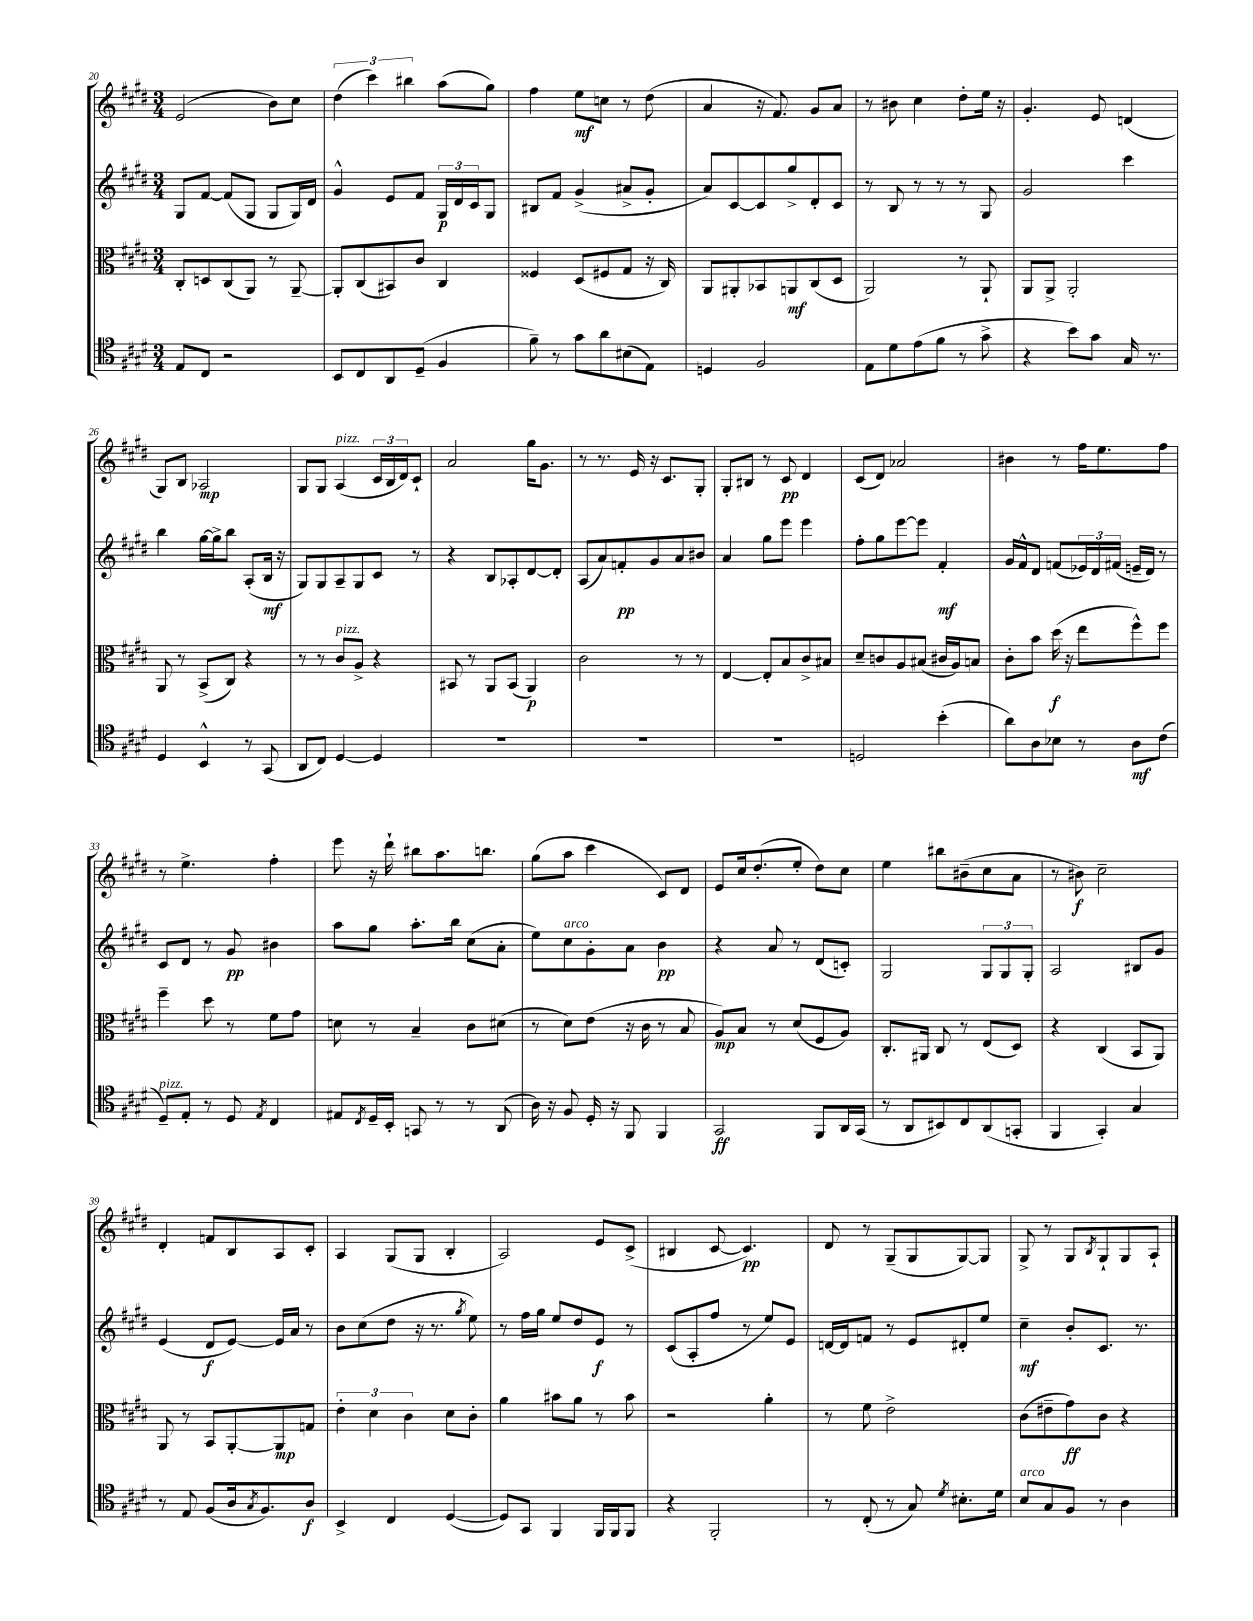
<<
\new StaffGroup <<
\new Staff = "s0" {
    \clef treble \key e \major \numericTimeSignature \time 3/4
    e'2( b'8) cis''8 |
    \tuplet 3/2 { dis''4( cis'''4) bis''4 } a''8( gis''8) |
    fis''4 e''8\mf c''8 r8 dis''8( |
    a'4 r16 fis'8.) gis'8 a'8 |
    r8 bis'8 cis''4 dis''8-. e''16 r16 |
    gis'4.-. e'8 d'4( |
    gis8) b8 aes2\mp |
    gis8 gis8 a4^\markup { \italic "pizz." }( \tuplet 3/2 { cis'16 b16 dis'16) } cis'8-! |
    a'2 gis''16 gis'8. |
    r8 r8. e'16 r16 cis'8. gis8-. |
    gis8-. bis8 r8 cis'8\pp dis'4 |
    cis'8( dis'8) aes'2 |
    bis'4 r8 fis''16 e''8. fis''8 |
    r8 e''4.-> fis''4-. |
    e'''8 r16 dis'''16-! bis''8 a''8. b''8. |
    gis''8( a''8 cis'''4 cis'8) dis'8 |
    e'8 cis''16 dis''8.-.( e''8-. dis''8) cis''8 |
    e''4 bis''8 bis'8--( cis''8 a'8 |
    r8 bis'8\f) cis''2-- |
    dis'4-. f'8 b8 a8 cis'8-. |
    a4 gis8( gis8 b4-. |
    a2) e'8 cis'8->( |
    bis4 cis'8~ cis'4.\pp) |
    dis'8 r8 gis8--( gis8 gis8~) gis8 |
    gis8-> r8 gis8 \acciaccatura { b8 } gis8-! gis8 a8-! \bar "|." |
}
\new Staff = "s1" {
    \clef treble \key e \major \numericTimeSignature \time 3/4
    gis8 fis'8~ fis'8( gis8 gis8 gis16) dis'16 |
    gis'4-^ e'8 fis'8 \tuplet 3/2 { gis16\p dis'16 cis'16 } gis8 |
    bis8 fis'8 gis'4->( ais'8-> gis'8-. |
    a'8) cis'8~ cis'8 gis''8-> dis'8-. cis'8 |
    r8 b8 r8 r8 r8 gis8 |
    gis'2 cis'''4 |
    b''4 gis''16~ gis''16-> b''8 a8-.( b16\mf r16 |
    gis8) gis8 a8-- gis8 cis'8 r8 |
    r4 b8 aes8-. dis'8~ dis'8-. |
    a8( a'8) f'8-.\pp gis'8 a'8 bis'8 |
    a'4 gis''8 e'''8 e'''4 |
    fis''8-. gis''8 e'''8~ e'''8 fis'4-.\mf |
    gis'16 fis'16-^ dis'8 f'8( \tuplet 3/2 { ees'16) dis'16 fis'16( } e'16-- dis'16) r8 |
    cis'8 dis'8 r8 gis'8\pp bis'4 |
    a''8 gis''8 a''8.-. b''16 cis''8( a'8-. |
    e''8) cis''8^\markup { \italic "arco" } gis'8-. a'8 b'4\pp |
    r4 a'8 r8 dis'8( c'8-.) |
    gis2 \tuplet 3/2 { gis8 gis8 gis8-. } |
    a2 bis8 gis'8 |
    e'4( dis'8\f e'8~) e'16 a'16 r8 |
    b'8 cis''8( dis''8 r16 r8. \acciaccatura { gis''8 } e''8) |
    r8 fis''16 gis''16 e''8 dis''8 e'8\f r8 |
    cis'8( a8-. fis''8 r8 e''8) e'8 |
    d'16~ d'16 f'8 r8 e'8 dis'8-. e''8 |
    cis''4--\mf b'8-. cis'8. r8. \bar "|." |
}
\new Staff = "s2" {
    \clef alto \key e \major \numericTimeSignature \time 3/4
    cis8-. d8 cis8( a,8) r8 a,8~-- |
    a,8-. cis8( bis,8) cis'8 cis4 |
    fisis4 dis8( fis8 gis8 r16 cis16) |
    a,8 ais,8-. bes,8 a,8\mf cis8( dis8 |
    a,2) r8 a,8-! |
    a,8 a,8-> a,2-. |
    a,8 r8 b,8->( cis8) r4 |
    r8 r8 cis'8^\markup { \italic "pizz." } a8-> r4 |
    bis,8 r8 a,8 bis,8( a,4\p) |
    cis'2 r8 r8 |
    e4~ e8-. b8 cis'8-> bis8 |
    dis'8-- c'8 a8 bis8( cis'16 a16) b8 |
    cis'8-. b'8 dis''16\f( r16 e''8 fis''8-^) fis''8 |
    fis''4-- dis''8 r8 fis'8 gis'8 |
    d'8 r8 b4-- cis'8 dis'8( |
    r8 dis'8) e'8( r16 cis'16 r8 b8 |
    a8\mp) b8 r8 dis'8( fis8 a8) |
    cis8.-. ais,16 cis8 r8 e8( dis8) |
    r4 cis4( b,8 a,8) |
    a,8 r8 b,8 a,8~-. a,8\mp g8 |
    \tuplet 3/2 { e'4-. dis'4 cis'4 } dis'8 cis'8-. |
    a'4 bis'8 a'8 r8 bis'8 |
    r2 a'4-. |
    r8 fis'8 e'2-> |
    cis'8( eis'8-- gis'8\ff) cis'8 r4 \bar "|." |
}
\new Staff = "s3" {
    \clef tenor \key e \major \numericTimeSignature \time 3/4
    e8 cis8 r2 |
    b,8 cis8 a,8 dis8--( fis4 |
    fis'8--) r8 gis'8 a'8 bis8( e8) |
    d4 fis2 |
    e8 dis'8 e'8( fis'8 r8 gis'8-> |
    r4 b'8) gis'8 gis16 r8. |
    dis4 b,4-^ r8 gis,8( |
    a,8 cis8) dis4~ dis4 |
    R2. |
    R2. |
    R2. |
    d2 b'4-.( |
    a'8) a8 bes8 r8 a8\mf cis'8( |
    dis8--^\markup { \italic "pizz." }) e8-. r8 dis8 \acciaccatura { e8 } cis4 |
    eis8 \acciaccatura { cis8 } dis16-- b,16-. g,8 r8 r8 a,8( |
    a16) r16 fis8 dis16-. r16 fis,8 fis,4 |
    gis,2\ff fis,8 a,16 gis,16( |
    r8 a,8 bis,8) cis8 a,8( g,8-. |
    fis,4 gis,4-.) gis4 |
    r8 e8 fis8( a16 \acciaccatura { gis8 } fis8.) a8\f |
    b,4-> cis4 dis4~( |
    dis8) gis,8 fis,4 fis,16 fis,16 fis,8 |
    r4 fis,2-. |
    r8 cis8-.( r8 gis8) \acciaccatura { dis'8 } bis8.-. dis'16 |
    b8^\markup { \italic "arco" } gis8 fis8 r8 a4 \bar "|." |
}
>>
>>
\layout { \context { \Score currentBarNumber = #20 } }
